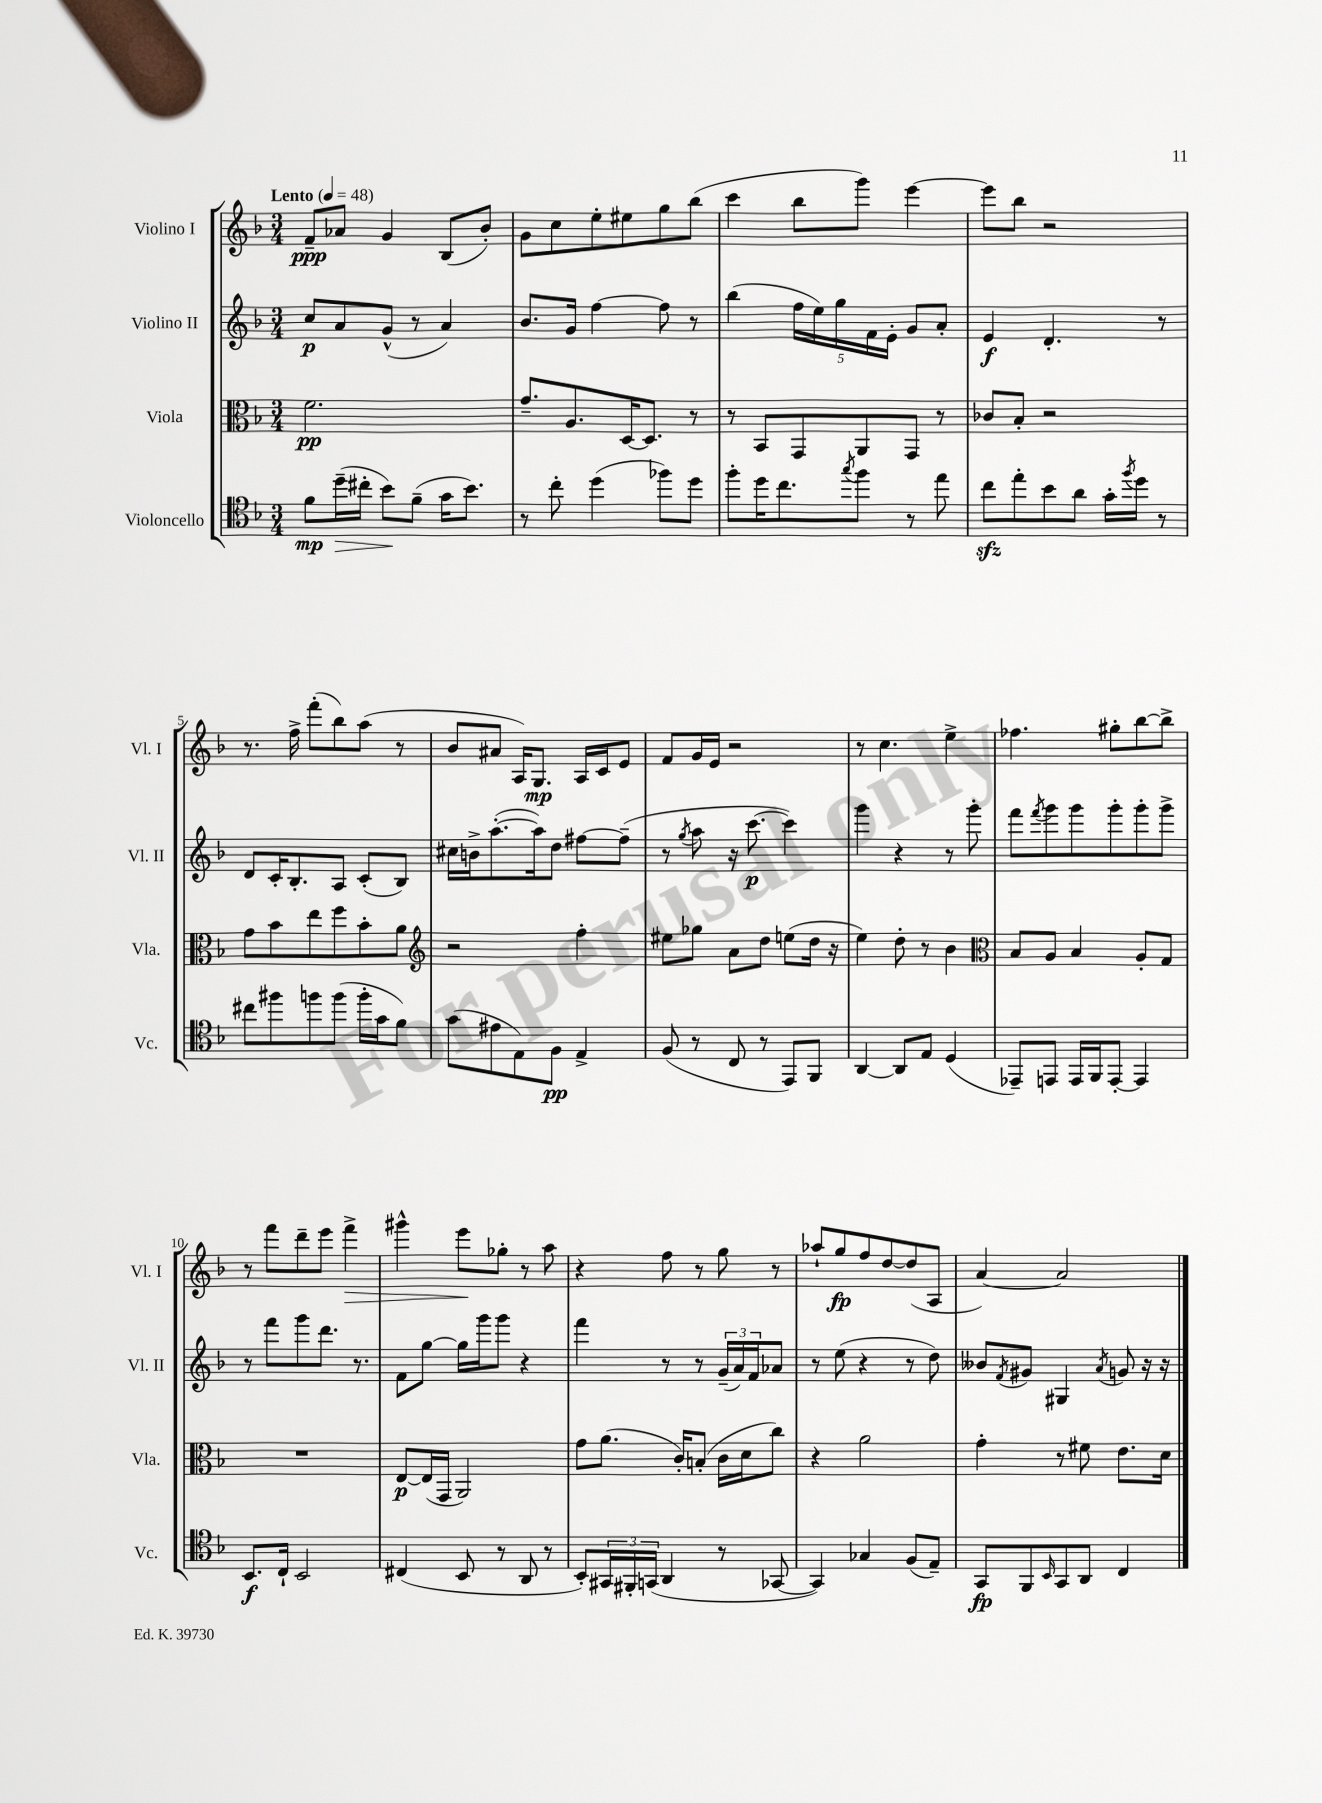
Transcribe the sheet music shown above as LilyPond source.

<<
\new StaffGroup <<
\new Staff = "s0" \with { instrumentName = "Violino I" shortInstrumentName = "Vl. I" } {
    \clef treble \key f \major \numericTimeSignature \time 3/4 \tempo "Lento" 4 = 48
    f'8--\ppp aes'8 g'4 bes8( bes'8-.) |
    g'8 c''8 e''8-. eis''8 g''8 bes''8( |
    c'''4 bes''8 g'''8) e'''4~ |
    e'''8 bes''8 r2 |
    r8. f''16-> f'''8-.( bes''8) a''8( r8 |
    bes'8 ais'8 a16) g8.\mp a16 c'16 e'8 |
    f'8 g'16 e'16 r2 |
    r8 c''4. e''4-> |
    fes''4. gis''8-. bes''8~ bes''8-> |
    r8 f'''8 d'''8-- e'''8 f'''4->\> |
    gis'''4-^ e'''8\! ges''8-. r8 a''8 |
    r4 f''8 r8 g''8 r8 |
    aes''8-! g''8\fp f''8 d''8~ d''8( a8 |
    a'4~) a'2 \bar "|." |
}
\new Staff = "s1" \with { instrumentName = "Violino II" shortInstrumentName = "Vl. II" } {
    \clef treble \key f \major \numericTimeSignature \time 3/4
    c''8\p a'8 g'8-^( r8 a'4) |
    bes'8. g'16 f''4~ f''8 r8 |
    bes''4( \tuplet 5/4 { f''16 e''16) g''16 f'16 e'16-. } g'8 a'8-. |
    e'4\f d'4.-. r8 |
    d'8 c'16-. bes8.-. a8 c'8-.( bes8) |
    cis''16 b'16-> a''8.~-.( a''16) d''8 fis''8~ fis''8--( |
    r8 \acciaccatura { g''8 } a''8 r16 c'''8.~\p c'''4) |
    g'''4 r4 r8 g'''8-. |
    f'''8 \acciaccatura { f'''8 } g'''8 g'''8 g'''8-. g'''8-. g'''8-> |
    r8 f'''8 g'''8 d'''8. r8. |
    f'8 g''8~ g''16 g'''16 g'''8 r4 |
    f'''4 r8 r8 \tuplet 3/2 { g'16--( a'16) f'16 } aes'8 |
    r8 e''8( r4 r8 d''8) |
    beses'8 \acciaccatura { f'8 } gis'8 gis4 \acciaccatura { a'8 } g'8 r16 r16 \bar "|." |
}
\new Staff = "s2" \with { instrumentName = "Viola" shortInstrumentName = "Vla." } {
    \clef alto \key f \major \numericTimeSignature \time 3/4
    f'2.\pp |
    g'8.-- a8. d16~ d8. r8 |
    r8 bes,8 g,8 a,8 g,8 r8 |
    ces'8 bes8-. r2 |
    g'8 bes'8 e''8 f''8 bes'8-. a'8 |
    \clef treble r2 f''4-. |
    eis''8 ges''8 a'8 d''8 e''8( d''16 r16 |
    e''4) d''8-. r8 bes'4 |
    \clef alto bes8 a8 bes4 a8-. g8 |
    R2. |
    e8~\p e16( g,16 a,2) |
    g'8 a'8.( c'16-.) b8-.( c'16 d'16 c''8) |
    r4 a'2 |
    g'4-. r8 fis'8 e'8. d'16 \bar "|." |
}
\new Staff = "s3" \with { instrumentName = "Violoncello" shortInstrumentName = "Vc." } {
    \clef tenor \key f \major \numericTimeSignature \time 3/4
    f'8\mp d''16--\>( cis''16-. bes'8\!) f'8--( g'16 bes'8.) |
    r8 c''8-. d''4( fes''8) d''8 |
    f''8-. d''16 c''8. \acciaccatura { g''8 } f''8 r8 e''8 |
    c''8\sfz e''8-. bes'8 a'8 g'16-. \acciaccatura { f''8 } d''16 r8 |
    cis''8 fis''8 f''8 f''8( f''16-. g'16 f'8) |
    g'8( eis'8 e8) f8\pp e4-> |
    f8( r8 c8 r8 e,8) f,8 |
    a,4~ a,8 e8 d4( |
    ees,8--) e,8 e,16 f,16 e,8~-. e,4 |
    bes,8.\f c16-! bes,2 |
    cis4( bes,8 r8 a,8 r8 |
    bes,8-.) \tuplet 3/2 { gis,16 fis,16-. g,16( } a,4 r8 ges,8~ |
    ges,4) ges4 f8( e8--) |
    g,8\fp f,8 \grace { bes,16 } g,8 a,8 c4 \bar "|." |
}
>>
>>
